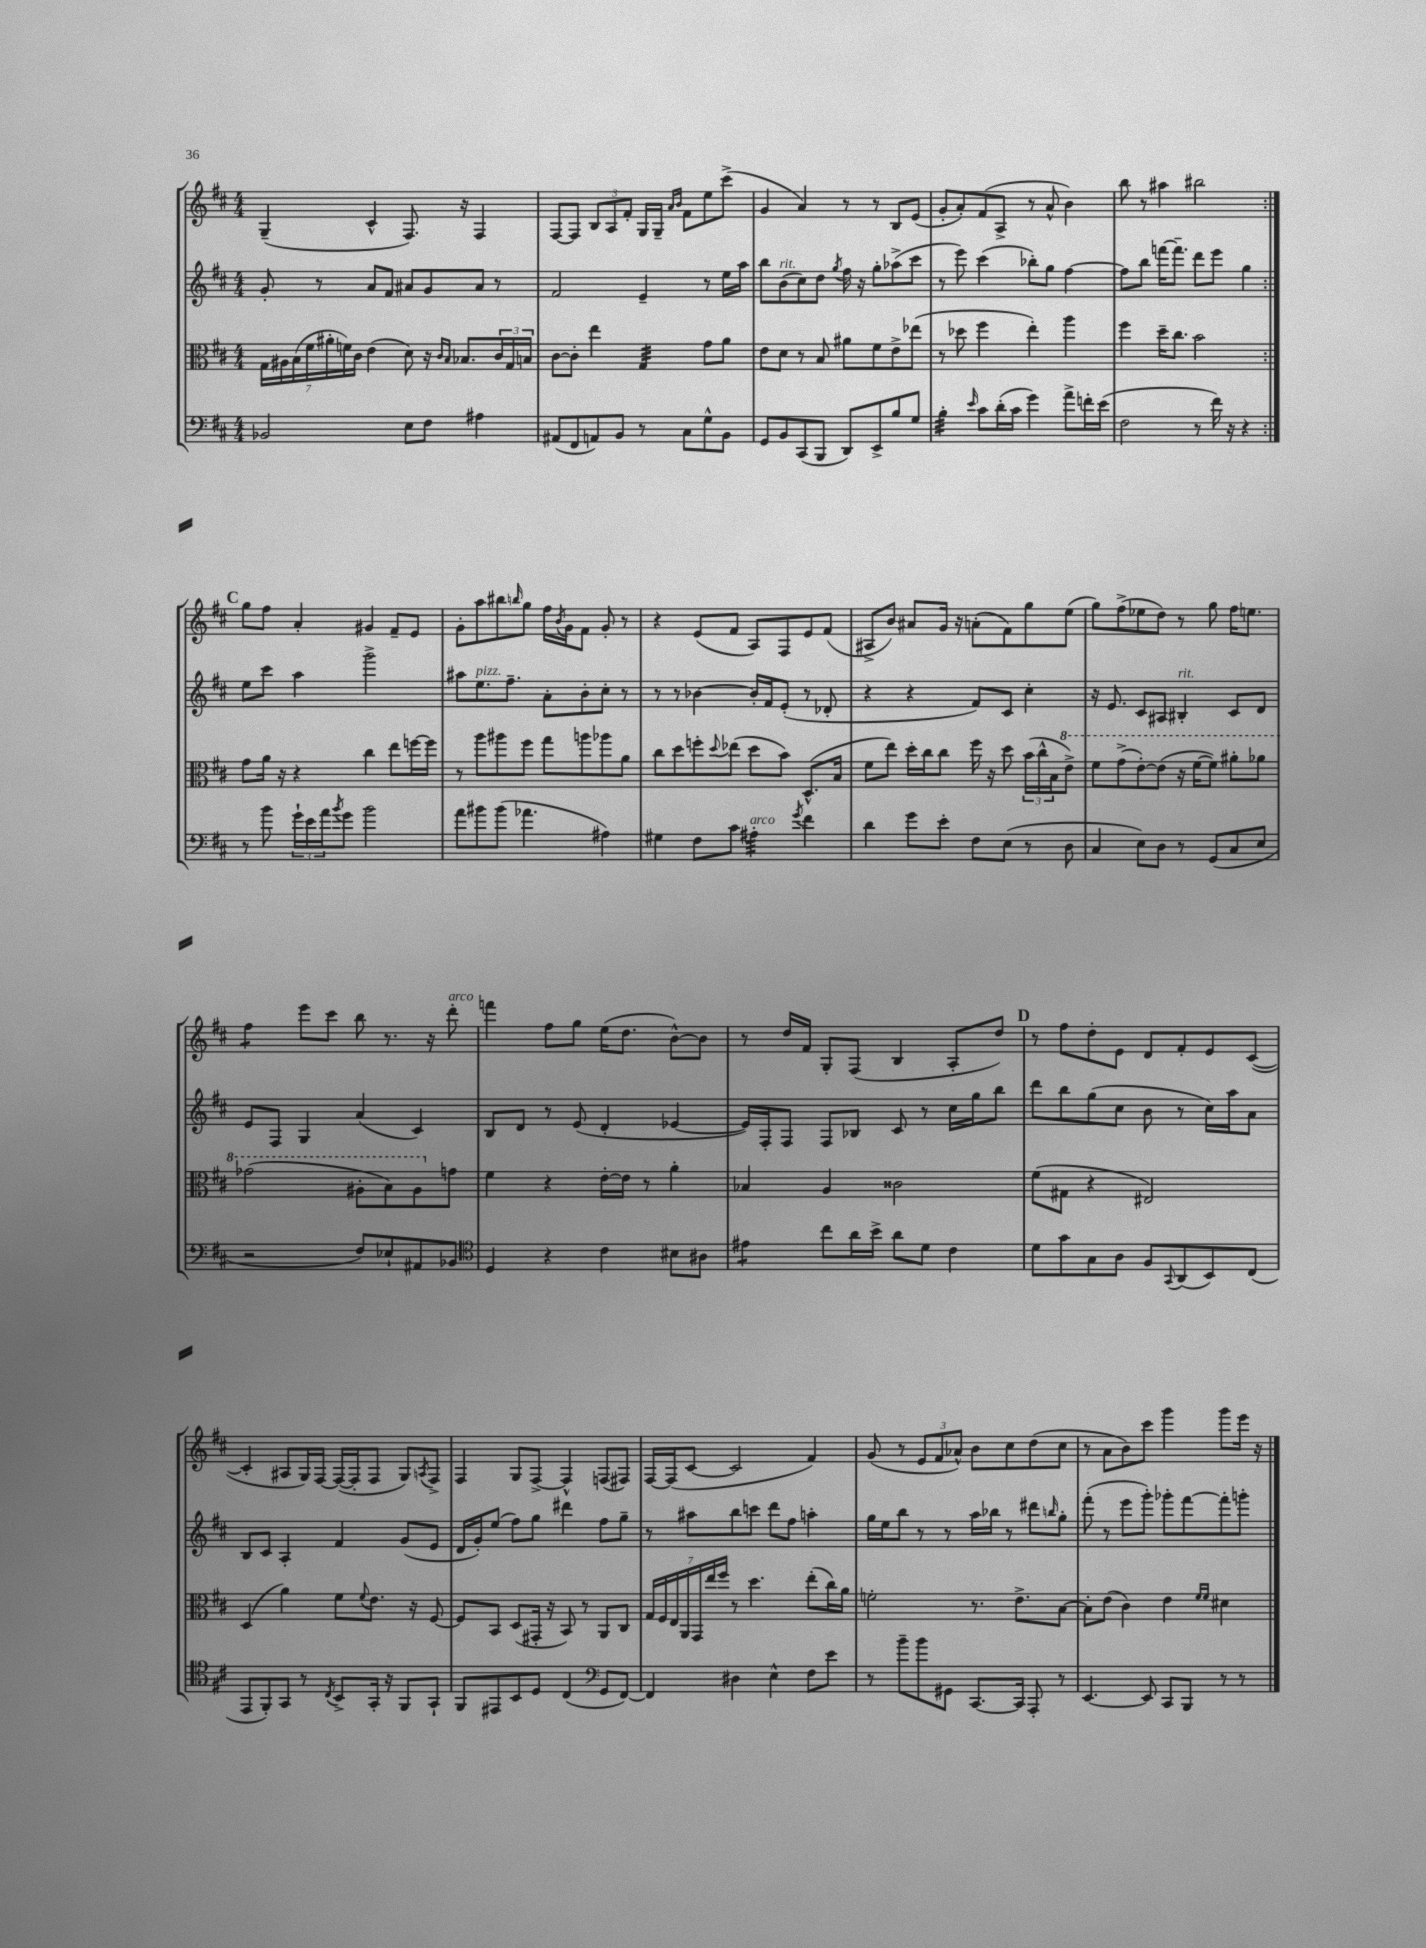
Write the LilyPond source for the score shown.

<<
\new StaffGroup <<
\new Staff = "s0" {
    \clef treble \key d \major \numericTimeSignature \time 4/4
    \repeat volta 2 { g4--( cis'4-^ fis8.) r16 fis4 |
    fis8~ fis8 \tuplet 3/2 { b8 a8 fis'8-. } g16 g16-- \grace { a'16 b'16 } fis'8 e''8 cis'''8->( |
    g'4 a'4) r8 r8 b8 e'8( |
    g'8-. a'8-.) fis'8( a8-> r8 a'8-^ b'4) |
    b''8 r8 ais''4 bis''2 | }
    \mark \markup { \bold "C" } g''8 fis''8 a'4-. gis'4 fis'8-- e'8 |
    g'8-. a''8 bis''8 \grace { b''16 } g''8 fis''16 \acciaccatura { b'8 } g'16 fis'8 g'8-. r8 |
    r4 e'8( fis'8 a8) fis8 e'8 fis'8( |
    ais8-> b'8) ais'8 g'16 r16 a'8-.( fis'8) g''8 e''8( |
    g''8) fis''8->( ees''8 d''8) r8 g''8 fis''16 e''8. |
    fis''4:8 e'''8 cis'''8 b''8 r8. r16 d'''8-.^\markup { \italic "arco" } |
    f'''4 fis''8 g''8 e''16( d''8. b'8~-^) b'8 |
    r8 d''16 fis'16 g8-. fis8( b4 a8-. d''8) |
    \mark \markup { \bold "D" } r8 fis''8 d''8-. e'8 d'8 fis'8-. e'8 cis'8~( |
    cis'4-. ais8 g16) fis16~ fis16~( fis16-. fis8 g8) \acciaccatura { a8 } fis8-> |
    fis4 g8 fis8~-> fis4-^ f8( fis8) |
    fis16~ fis16( cis'8~ cis'2 fis'4) |
    g'8( r8 \tuplet 3/2 { e'8 fis'8 aes'8-^) } b'8 cis''8 d''8( cis''8 |
    r8 a'8 b'8) cis'''8 g'''4 g'''8 e'''16 r16 \bar "|." |
}
\new Staff = "s1" {
    \clef treble \key d \major \numericTimeSignature \time 4/4
    \repeat volta 2 { g'8-. r8 a'8 fis'8 ais'8 g'8 ais'8 r8 |
    fis'2 e'4-- r8 e''16 a''16 |
    b''8 b'8^\markup { \italic "rit." }( cis''8) d''8 \acciaccatura { g''8 } fis''16 r16 g''8-. aes''8->( cis'''8 |
    r8 e'''8) cis'''4( bes''8-.) g''8 fis''4~ |
    fis''8 b''8 f'''16~ f'''8.-- d'''8 e'''8 g''4 | }
    \mark \markup { \bold "C" } e''8 cis'''8 a''4 g'''2-> |
    ais''8 e''8.^\markup { \italic "pizz." } fis''8.-- a'8-. b'8-. cis''8-. r8 |
    r8 r8 bes'4~ bes'16-. fis'16 e'8-.( r8 des'8-. |
    r4 r4 fis'8) cis'8 cis''4-. |
    r16 e'8. cis'8 ais8 bis4-.^\markup { \italic "rit." } cis'8 d'8 |
    e'8 fis8 g4 a'4( cis'4) |
    b8 d'8 r8 e'8( d'4-. ees'4~ |
    ees'16) fis16-. fis8 fis8 bes8 cis'8 r8 cis''16 g''16 b''8 |
    \mark \markup { \bold "D" } d'''8 b''8 g''8( cis''8 b'8 r8 cis''16) a''16 a'8 |
    b8 cis'8 a4-. fis'4 g'8( e'8 |
    d'16 g'16-.) e''8( fis''8) g''8 dis'''4 fis''8 g''8-- |
    r8 ais''8 b''8 c'''8 d'''8 fis''8 a''4-. |
    g''16 e''16 b''8 r8 r8 a''16 bes''16 r8 dis'''8 \grace { b''16 } g''8-. |
    fis'''8-.( r8 e'''8 g'''8-.) ges'''8-. fis'''8~ fis'''8-. g'''8-. \bar "|." |
}
\new Staff = "s2" {
    \clef alto \key d \major \numericTimeSignature \time 4/4
    \repeat volta 2 { \tuplet 7/4 { g16 ais16 b16( fis'16 ais'16-. f'16) cis'16 } e'4( d'8) r16 \grace { cis'16 b16 } bes8. \tuplet 3/2 { cis'16 g16 b16 } |
    cis'8~ cis'8-. e''4 g4:32 g'8 a'8 |
    e'8 d'8 r8 b8 ais'8 fis'8 e'8-> ees''8( |
    r8 des''8 fis''4 e''4-.) a''4 |
    fis''4 d''16-- cis''8. b'2 | }
    \mark \markup { \bold "C" } g'8 a'16 r16 r4 cis''4 e''8 f''16~ f''16 |
    r8 a''8 ais''8 fis''8 g''8 a''8 aes''8 a'8 |
    cis''8 d''8 f''8-. \appoggiatura { d''8 } ees''8( d''8 b'8) d8.-^( b16 |
    fis'8 e''8) d''16-. cis''16 cis''8 fis''16 r16 d''8 \tuplet 3/2 { b'16( cis''16-^ b16 } \ottava #1 e''8->) |
    fis''8 g''8->( e''8~-.) e''8( r16 fis''16~ fis''8) ais''8-. aes''8 |
    ges''2( ais'8-. b'8) ais'8 \ottava #0 g'!8 |
    fis'4 r4 e'16~-. e'16 r8 a'4-. |
    bes4 a4 cisis'2 |
    \mark \markup { \bold "D" } fis'8( gis8 r4 eis2) |
    d4( a'4) fis'8 \appoggiatura { fis'8 } e'8. r16 fis8~ |
    fis8 b,8 d8( gis,16-. r16 b,8) r8 a,8 cis8 |
    \tuplet 7/4 { g16 fis16 e16 a,16 g,16 e''16 fis''16 } r8 d''4. e''8-.( cis''16) a'16 |
    f'2-. r8. e'8.-> b8~ |
    b8-. e'8( cis'4) e'4 \grace { fis'16 fis'16 } dis'4 \bar "|." |
}
\new Staff = "s3" {
    \clef bass \key d \major \numericTimeSignature \time 4/4
    \repeat volta 2 { bes,2 e8 fis8 ais4 |
    ais,8( fis,8 a,8) b,8 r8 cis8 g8-^ b,8 |
    g,8 b,8 cis,8( b,,8 d,8) e,8-> b8 g8 |
    b4:32-. \grace { e'16 } cis'8 d'16-.( cis'16 g'4) a'8-> f'16-. e'16( |
    fis2 r8 fis'16) r16 r4 | }
    \mark \markup { \bold "C" } r8 b'8 \tuplet 3/2 { g'16-! e'16 a'16 } \acciaccatura { b'8 } g'8 b'2 |
    a'8 bis'8 bis'8( aes'4. ais4) |
    gis4 fis8 cis'8 ais4:32-.^\markup { \italic "arco" } \acciaccatura { g'8 } fis'4 |
    d'4 g'8 e'8-. fis8 e8( r8 d8 |
    cis4 e8) d8 r8 g,8( cis8 e8 |
    r2 fis8) ees8-! ais,8 bes,8 |
    \clef tenor d4 r4 cis'4 bis8 ais8 |
    eis'4:8 cis''8 a'16 b'16-> a'8 d'8 cis'4 |
    \mark \markup { \bold "D" } d'8 g'8 g8 a8 fis8 \appoggiatura { g,8 } a,8( b,8) cis8( |
    e,8 fis,8-.) g,8 r8 \acciaccatura { cis8 } b,8-> g,16-. r16 fis,8 g,8-! |
    fis,8 eis,8 b,8 d8 cis4( \clef bass g,8 fis,8~) |
    fis,4 dis4 e4-^ fis8 e'8 |
    r8 b'8-- b'8 gis,8 cis,8.~ cis,16 a,,8-. r8 |
    e,4.~ e,8 cis,8 b,,8 r8 r8 \bar "|." |
}
>>
>>
\layout { \context { \Score \remove "Bar_number_engraver" } }
